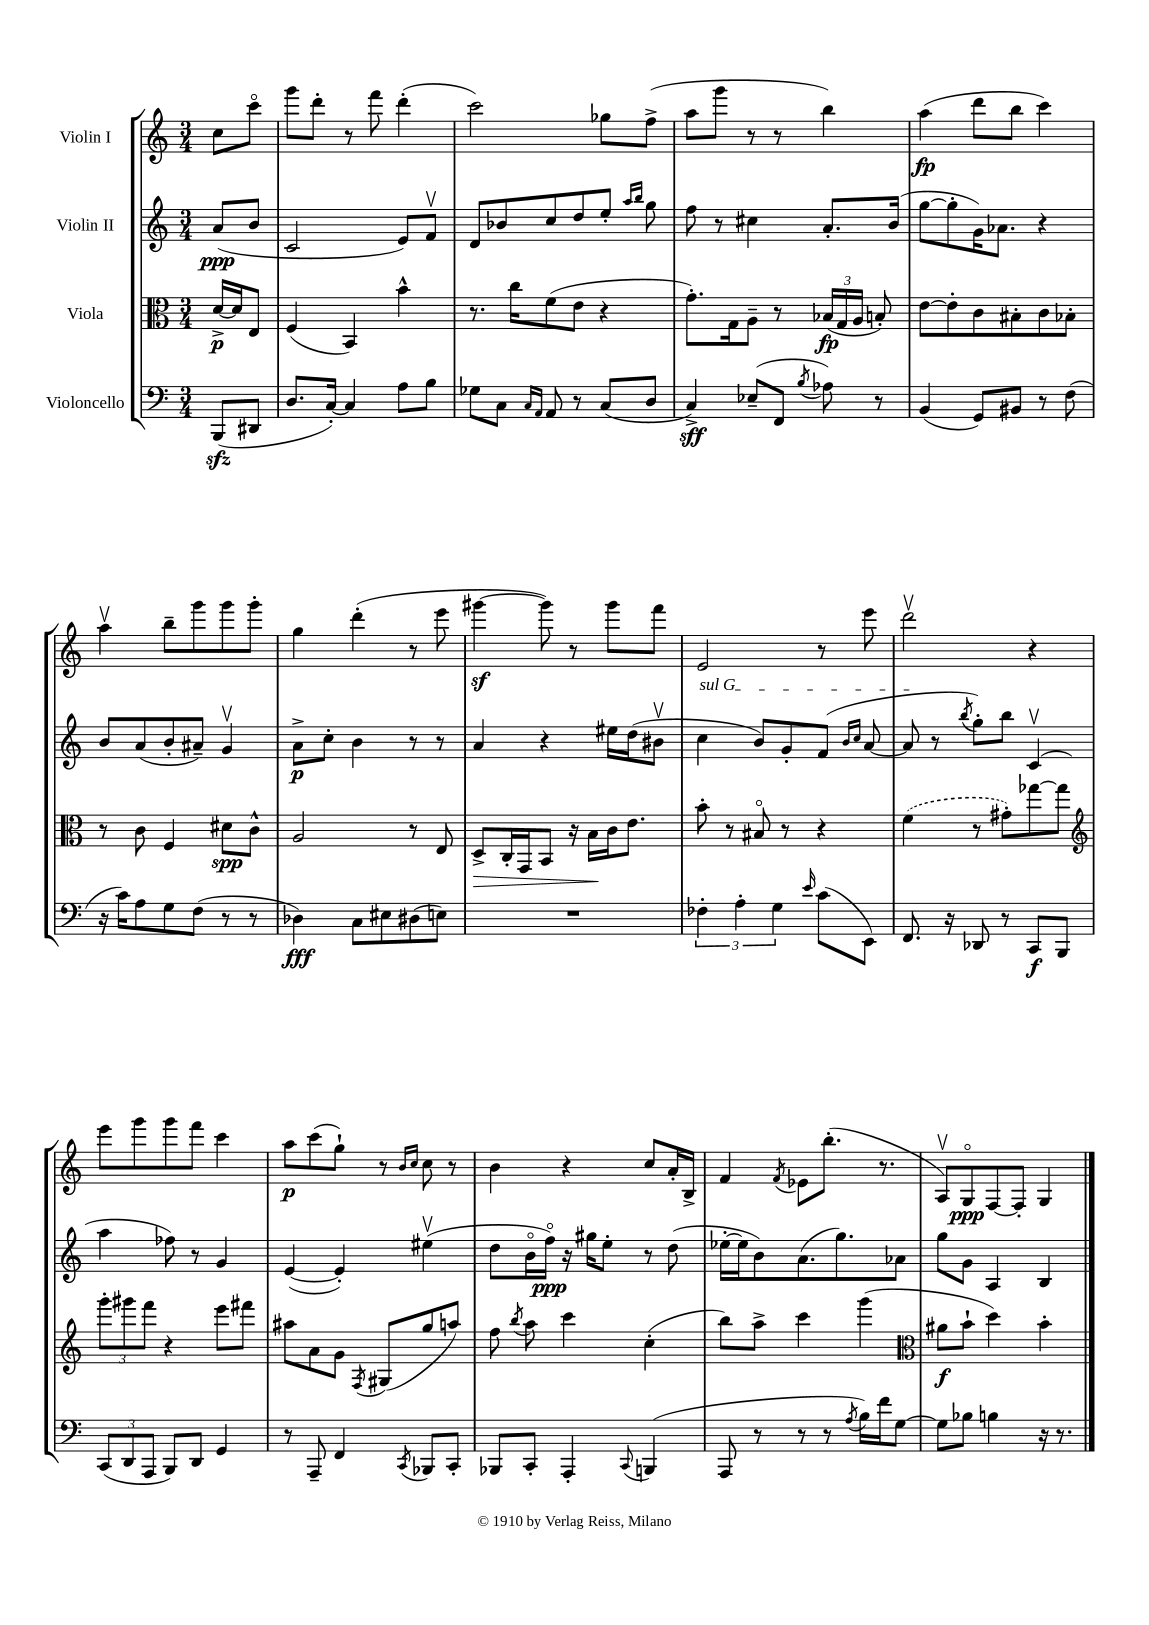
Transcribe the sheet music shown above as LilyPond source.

<<
\new StaffGroup <<
\new Staff = "s0" \with { instrumentName = "Violin I" } {
    \clef treble \key c \major \numericTimeSignature \time 3/4 \partial 4
    \autoBeamOff c''8[ c'''8]\flageolet |
    g'''8[ d'''8]-. r8 f'''8 d'''4-.( |
    c'''2) ges''8[ f''8]->( |
    a''8[ g'''8] r8 r8 b''4) |
    a''4\fp( d'''8[ b''8] c'''4) |
    a''4\upbow b''8[-- g'''8 g'''8 g'''8]-. |
    g''4 d'''4-.( r8 e'''8 |
    gis'''4~\sf gis'''8) r8 gis'''8[ f'''8] |
    e'2 r8 e'''8 |
    d'''2\upbow r4 |
    e'''8[ g'''8 g'''8 f'''8] c'''4 |
    a''8[\p c'''8( g''8]-!) r8 \grace { b'16[ c''16] } c''8 r8 |
    b'4 r4 c''8[ a'16-. b16]-> |
    f'4 \acciaccatura { f'8 } ees'8[ b''8.]-.( r8. |
    a8[\upbow) g8\flageolet\ppp f8~ f8]-. g4 \bar "|." |
}
\new Staff = "s1" \with { instrumentName = "Violin II" } {
    \clef treble \key c \major \numericTimeSignature \time 3/4 \partial 4
    \autoBeamOff a'8[\ppp( b'8] |
    c'2 e'8[) f'8]\upbow |
    d'8[ bes'8 c''8 d''8 e''8]-. \grace { a''16[ b''16] } g''8 |
    f''8 r8 cis''4 a'8.[-. b'16]( |
    g''8[~ g''8-. g'16) aes'8.] r4 |
    b'8[ a'8( b'8-. ais'8]--) g'4\upbow |
    a'8[->\p c''8]-. b'4 r8 r8 |
    a'4 r4 eis''16[ d''16( bis'8]\upbow |
    \once \override TextSpanner.bound-details.left.text = \markup { \italic "sul G" } c''4\startTextSpan b'8[) g'8-. f'8]( \grace { b'16[ c''16] } a'8~ |
    a'8\stopTextSpan r8 \acciaccatura { b''8 } g''8[-.) b''8] c'4\upbow( |
    a''4 fes''8) r8 g'4 |
    e'4~( e'4-.) eis''4\upbow( |
    d''8[ b'16\flageolet f''16]\flageolet\ppp) r16 gis''16[ e''8]-. r8 d''8( |
    ees''16[~-. ees''16 b'8) a'8.( g''8.) aes'8] |
    g''8[ g'8] a4 b4 \bar "|." |
}
\new Staff = "s2" \with { instrumentName = "Viola" } {
    \clef alto \key c \major \numericTimeSignature \time 3/4 \partial 4
    \autoBeamOff d'16[~->\p d'16 e8] |
    f4( b,4) b'4-^ |
    r8. c''16[ f'8( e'8] r4 |
    g'8.[-.) g16 a8]-- r8 \tuplet 3/2 { bes16[\fp( g16 a16] } b8-.) |
    e'8[~ e'8-. c'8 bis8-. c'8 bes8]-. |
    r8 c'8 f4 dis'8[\spp c'8]-^ |
    a2 r8 e8 |
    d8[->\> c16-. g,16 b,8] r16 b16[\! c'16 e'8.] |
    b'8-. r8 bis8\flageolet r8 r4 |
    \once \slurDashed f'4( r8 gis'8[-.) ges''8~ ges''8] |
    \clef treble \tuplet 3/2 { g'''8[-. gis'''8 f'''8] } r4 e'''8[ fis'''8] |
    ais''8[ a'8 g'8] \acciaccatura { f8 } gis8[( g''8 a''8]) |
    f''8 \acciaccatura { b''8 } a''8 c'''4 c''4-.( |
    b''8[) a''8]-> c'''4 g'''4( |
    \clef alto ais'8[\f b'8]-! d''4) b'4-. \bar "|." |
}
\new Staff = "s3" \with { instrumentName = "Violoncello" } {
    \clef bass \key c \major \numericTimeSignature \time 3/4 \partial 4
    \autoBeamOff b,,8[\sfz( dis,8] |
    d8.[ c16]~-.) c4 a8[ b8] |
    ges8[ c8] \grace { c16[ a,16] } a,8 r8 c8[( d8] |
    c4->\sff) ees8[--( f,8] \acciaccatura { b8 } aes8) r8 |
    b,4( g,8[) bis,8] r8 f8( |
    r16 c'16[) a8 g8 f8]( r8 r8 |
    des4\fff) c8[ eis8 dis8( e8]) |
    R2. |
    \tuplet 3/2 { fes4-. a4-. g4 } \grace { e'16 } c'8[( e,8]) |
    f,8. r16 des,8 r8 c,8[\f b,,8] |
    \tuplet 3/2 { c,8[( d,8 a,,8] } b,,8[) d,8] g,4 |
    r8 a,,8-- f,4 \acciaccatura { c,8 } bes,,8[ c,8]-. |
    bes,,8[ c,8]-. a,,4-. \appoggiatura { c,8 } b,,4( |
    a,,8 r8 r8 r8 \acciaccatura { a8 } b16[) f'16 g8]~ |
    g8[ bes8] b4 r16 r8. \bar "|." |
}
>>
>>
\layout { \context { \Score \remove "Bar_number_engraver" } }
